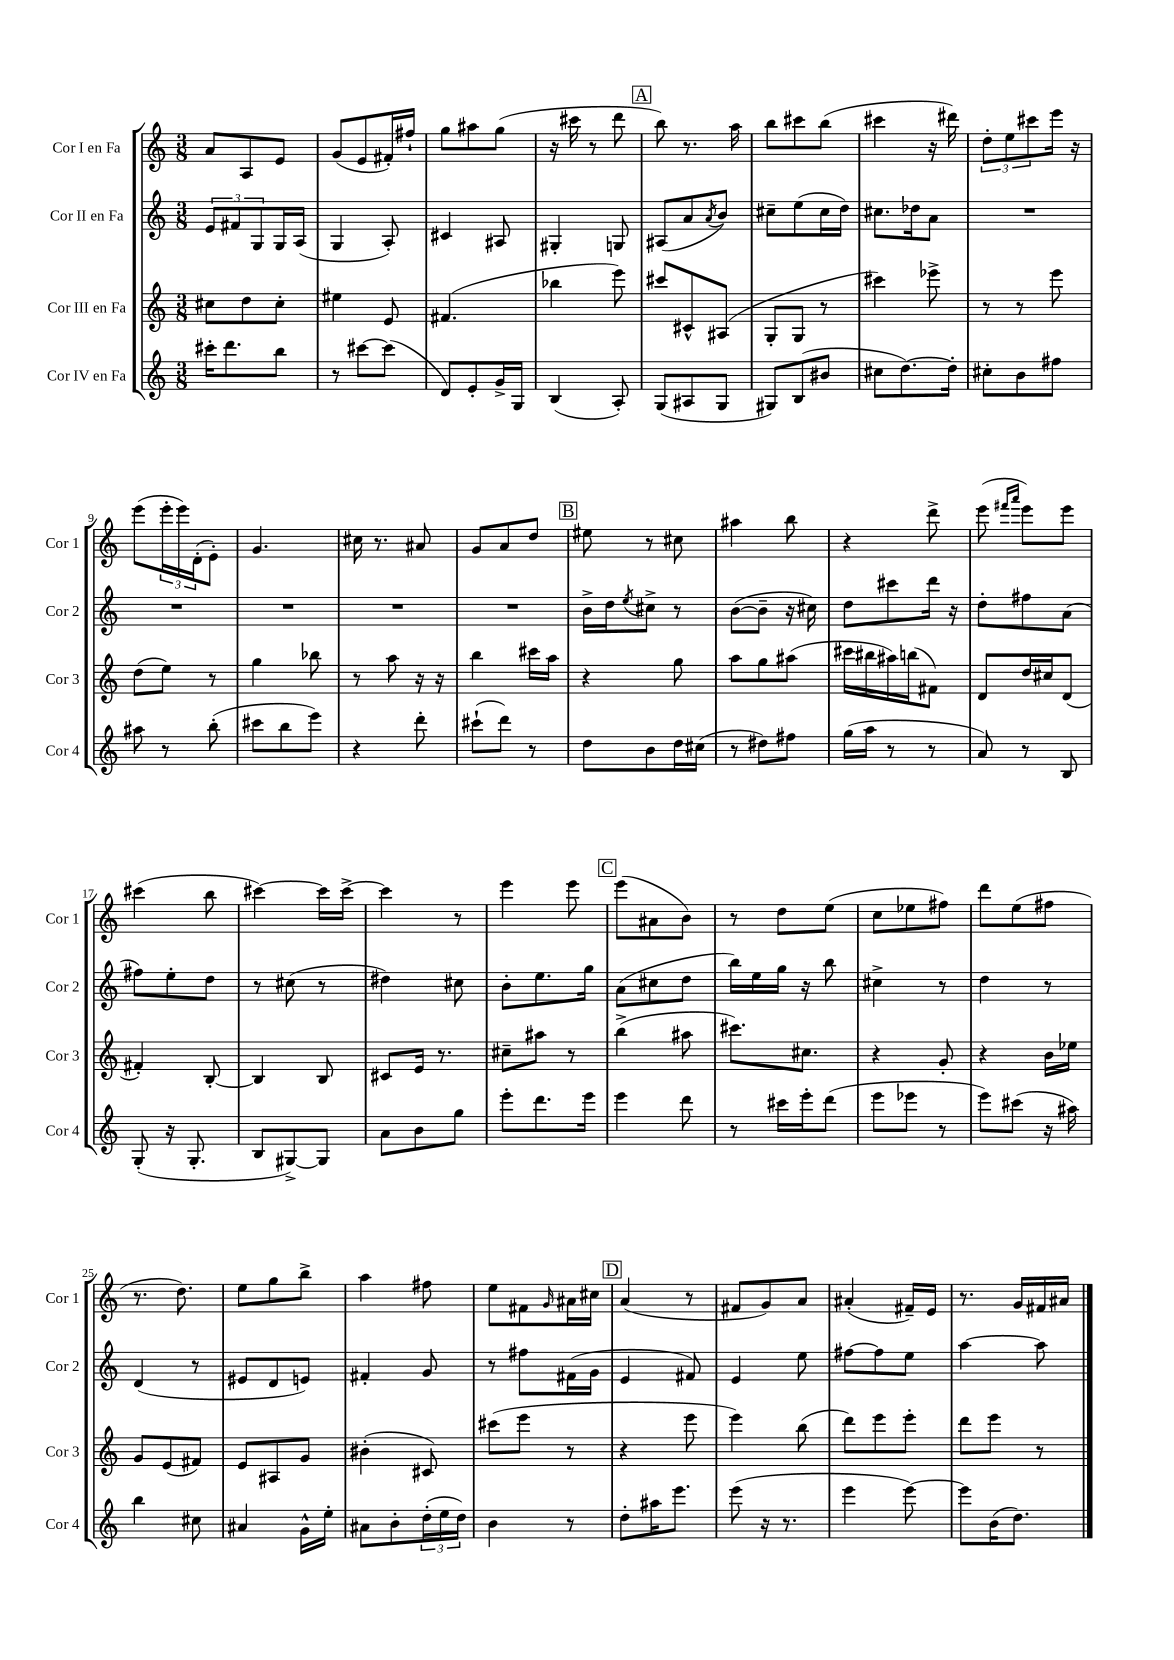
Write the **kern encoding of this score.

**kern	**kern	**kern	**kern
*part4	*part3	*part2	*part1
*staff4	*staff3	*staff2	*staff1
*I"Cor IV en Fa	*I"Cor III en Fa	*I"Cor II en Fa	*I"Cor I en Fa
*I'Cor 4	*I'Cor 3	*I'Cor 2	*I'Cor 1
*clefG2	*clefG2	*clefG2	*clefG2
*k[]	*k[]	*k[]	*k[]
*M3/8	*M3/8	*M3/8	*M3/8
=1	=1	=1	=1
16ccc#X'\KL	8cc#X\L	12e/L	8a/L
8.ddd\	.	.	.
.	.	12f#X/	.
.	8dd\	.	8A/
.	.	12G/	.
8bb\J	8cc#'\J	16G/L	8e/J
.	.	(16A/JJ	.
=2	=2	=2	=2
8r	4ee#X\	4G/	(8g/L
[8ccc#X\L	.	.	8e/
(8ccc#\J]	8e/	8A'/)	16f#X'/L)
.	.	.	16ff#X`/JJ
=3	=3	=3	=3
8d/L)	(4.f#X/	4c#X/	8gg\L
8e'/	.	.	8aa#X\
16g^/L	.	8A#X/	(8gg\J
16G/JJ	.	.	.
=4	=4	=4	=4
(4B/	4bb-X\	4G#X'/	16r
.	.	.	16ccc#X\
.	.	.	8r
8A'/)	8eee\)	8Gn/	8ddd\
!!LO:REH:place=s1:t=A
=5	=5	=5	=5
(8G/L	8ccc#X/L	(8A#X/L	8bb\)
8A#X/	8c#X^^/	8a/	8.r
.	.	8qa/	.
8G/J	(8A#X/J	8b/J)	.
.	.	.	16aa\
=6	=6	=6	=6
8G#X/L)	8G'/L	8cc#X~\L	8bb\L
(8B/	8G/J	(8ee\	8ccc#X\
8b#X/J	8r	16cc#\L	(8bb\J
.	.	16dd\JJ)	.
=7	=7	=7	=7
8cc#X\L	4ccc#X\)	8.cc#X\L	4ccc#X\
[8.dd\)	.	.	.
.	.	16dd-X\k	.
.	8eee-X^\	8a\J	16r
16dd'\Jk]	.	.	16ddd#X\)
=8	=8	=8	=8
8cc#X'\L	8r	4.r	12dd'\L
.	.	.	12ee\
8b\	8r	.	.
.	.	.	12ccc#X\
8ff#X\J	8eee\	.	16eee\Jk
.	.	.	16r
!!LO:LB:g=z
=9	=9	=9	=9
8aa#X\	(8dd\L	4.r	(8eee\L
8r	8ee\J)	.	24eee'\L
.	.	.	24eee\)
.	.	.	(24d'\J
(8bb'\	8r	.	8e'\J)
=10	=10	=10	=10
8ccc#X\L	4gg\	4.r	4.g/
8bb\	.	.	.
8eee\J)	8bb-X\	.	.
=11	=11	=11	=11
4r	8r	4.r	16cc#X\
.	.	.	8.r
.	8aa\	.	.
8ddd'\	16r	.	8a#X/
.	16r	.	.
=12	=12	=12	=12
(8ccc#X`\L	4bb\	4.r	8g/L
8ddd\J)	.	.	8a/
8r	16ccc#X\LL	.	8dd/J
.	16aa\JJ	.	.
!!LO:REH:place=s1:t=B
=13	=13	=13	=13
8dd\L	4r	16b^\LL	8ee#X\
.	.	16dd\J	.
.	.	8qee/	.
8b\	.	8cc#X^\J	8r
16dd\L	8gg\	8r	8cc#X\
(16cc#X\JJ	.	.	.
=14	=14	=14	=14
8r	8aa\L	([8b\L	4aa#X\
8dd#X\L)	8gg\	8b~\J]	.
8ff#X\J	(8aa#X\J	16r	8bb\
.	.	16cc#X\)	.
=15	=15	=15	=15
(16gg\LL	16ccc#X\LL	8dd\L	4r
16aa\JJ	16bb#X\	.	.
8r	16aa#X\)	8ccc#X\	.
.	(16bbn\J	.	.
8r	8f#X\J)	16ddd\Jk	8ddd^\
.	.	16r	.
=16	=16	=16	=16
8a/)	8d/L	8dd'\L	(8eee\
.	.	.	16qqfff#X/LL
.	.	.	16qqaaa/JJ
8r	16dd/L	8ff#X\	8eee\L)
.	16cc#X/J	.	.
8B/	(8d/J	(8a\J	8eee\J
!!LO:LB:g=z
=17	=17	=17	=17
(8G'/	4f#X'/)	8ff#X\L)	(4ccc#X\
16r	.	8ee'\	.
8.G'/	.	.	.
.	[8B'/	8dd\J	8bb\
=18	=18	=18	=18
8B/L	4B/]	8r	[4ccc#X\)
[8G#X^/)	.	(8cc#X\	.
8G#/J]	8B/	8r	16ccc#\LL]
.	.	.	[16ccc#^\JJ
=19	=19	=19	=19
8a\L	8c#X/L	4dd#X\)	4ccc#\]
8b\	16e/Jk	.	.
.	8.r	.	.
8gg\J	.	8cc#X\	8r
=20	=20	=20	=20
8eee'\L	8cc#X~\L	8b'\L	4eee\
8.ddd\	8aa#X\J	8.ee\	.
.	8r	.	8eee\
16eee\Jk	.	16gg\Jk	.
!!LO:REH:place=s1:t=C
=21	=21	=21	=21
4eee\	(4bb^\	(8a\L	(8eee\L
.	.	8cc#X\	8a#X\
8ddd\	8aa#X\	8dd\J	8b\J)
=22	=22	=22	=22
8r	8.ccc#X\L)	16bb\LL)	8r
.	.	16ee\	.
16ccc#X\LL	.	16gg\JJ	8dd\L
16eee'\J	8.cc#X\J	16r	.
(8ddd\J	.	8bb\	(8ee\J
=23	=23	=23	=23
8eee\L	4r	4cc#X^\	8cc\L
8eee-X\J	.	.	8ee-X\
8r	8g'/	8r	8ff#X\J)
=24	=24	=24	=24
8eee\L)	4r	4dd\	8ddd\L
(8ccc#X\J	.	.	(8ee\
16r	16b\LL	8r	8ff#X\J
16aa#X\)	16ee-X\JJ	.	.
!!LO:LB:g=z
=25	=25	=25	=25
4bb\	8g/L	(4d/	8.r
.	(8e/	.	.
.	.	.	8.dd\)
8cc#X\	8f#X/J)	8r	.
=26	=26	=26	=26
4a#X/	8e/L	8e#X/L	8ee\L
.	8A#X/	8d/	8gg\
16g^^\LL	8g/J	8en/J)	8bb^\J
16ee'\JJ	.	.	.
=27	=27	=27	=27
8a#X\L	(4b#X'\	4f#X'/	4aa\
8b'\	.	.	.
(24dd'\L	8c#X/)	8g/	8ff#X\
24ee\	.	.	.
24dd\JJ)	.	.	.
=28	=28	=28	=28
4b\	(8ccc#X\L	8r	8ee\L
.	8eee\J	8ff#X\L	8f#X\
.	.	.	16qqg/
8r	8r	(16f#X\L	16a#X\L
.	.	16g\JJ	16cc#X\JJ
!!LO:REH:place=s1:t=D
=29	=29	=29	=29
8dd'\L	4r	4e/	(4a/
16aa#X\K	.	.	.
8.eee\J	.	.	.
.	8eee\	8f#X/)	8r
=30	=30	=30	=30
(8eee\	4eee\)	4e/	8f#X/L
16r	.	.	8g/)
8.r	.	.	.
.	(8bb\	8ee\	8a/J
=31	=31	=31	=31
4eee\	8ddd\L)	[8ff#X\L	(4a#X'/
.	8eee\	8ff#\]	.
[8eee\)	8eee'\J	8ee\J	16f#X~/LL)
.	.	.	16e/JJ
=32	=32	=32	=32
8eee\L]	8ddd\L	[4aa\	8.r
(16b\K	8eee\J	.	.
8.dd\J)	.	.	16g/LL
.	8r	8aa\]	16f#X/
.	.	.	16a#X/JJ
==	==	==	==
*-	*-	*-	*-
